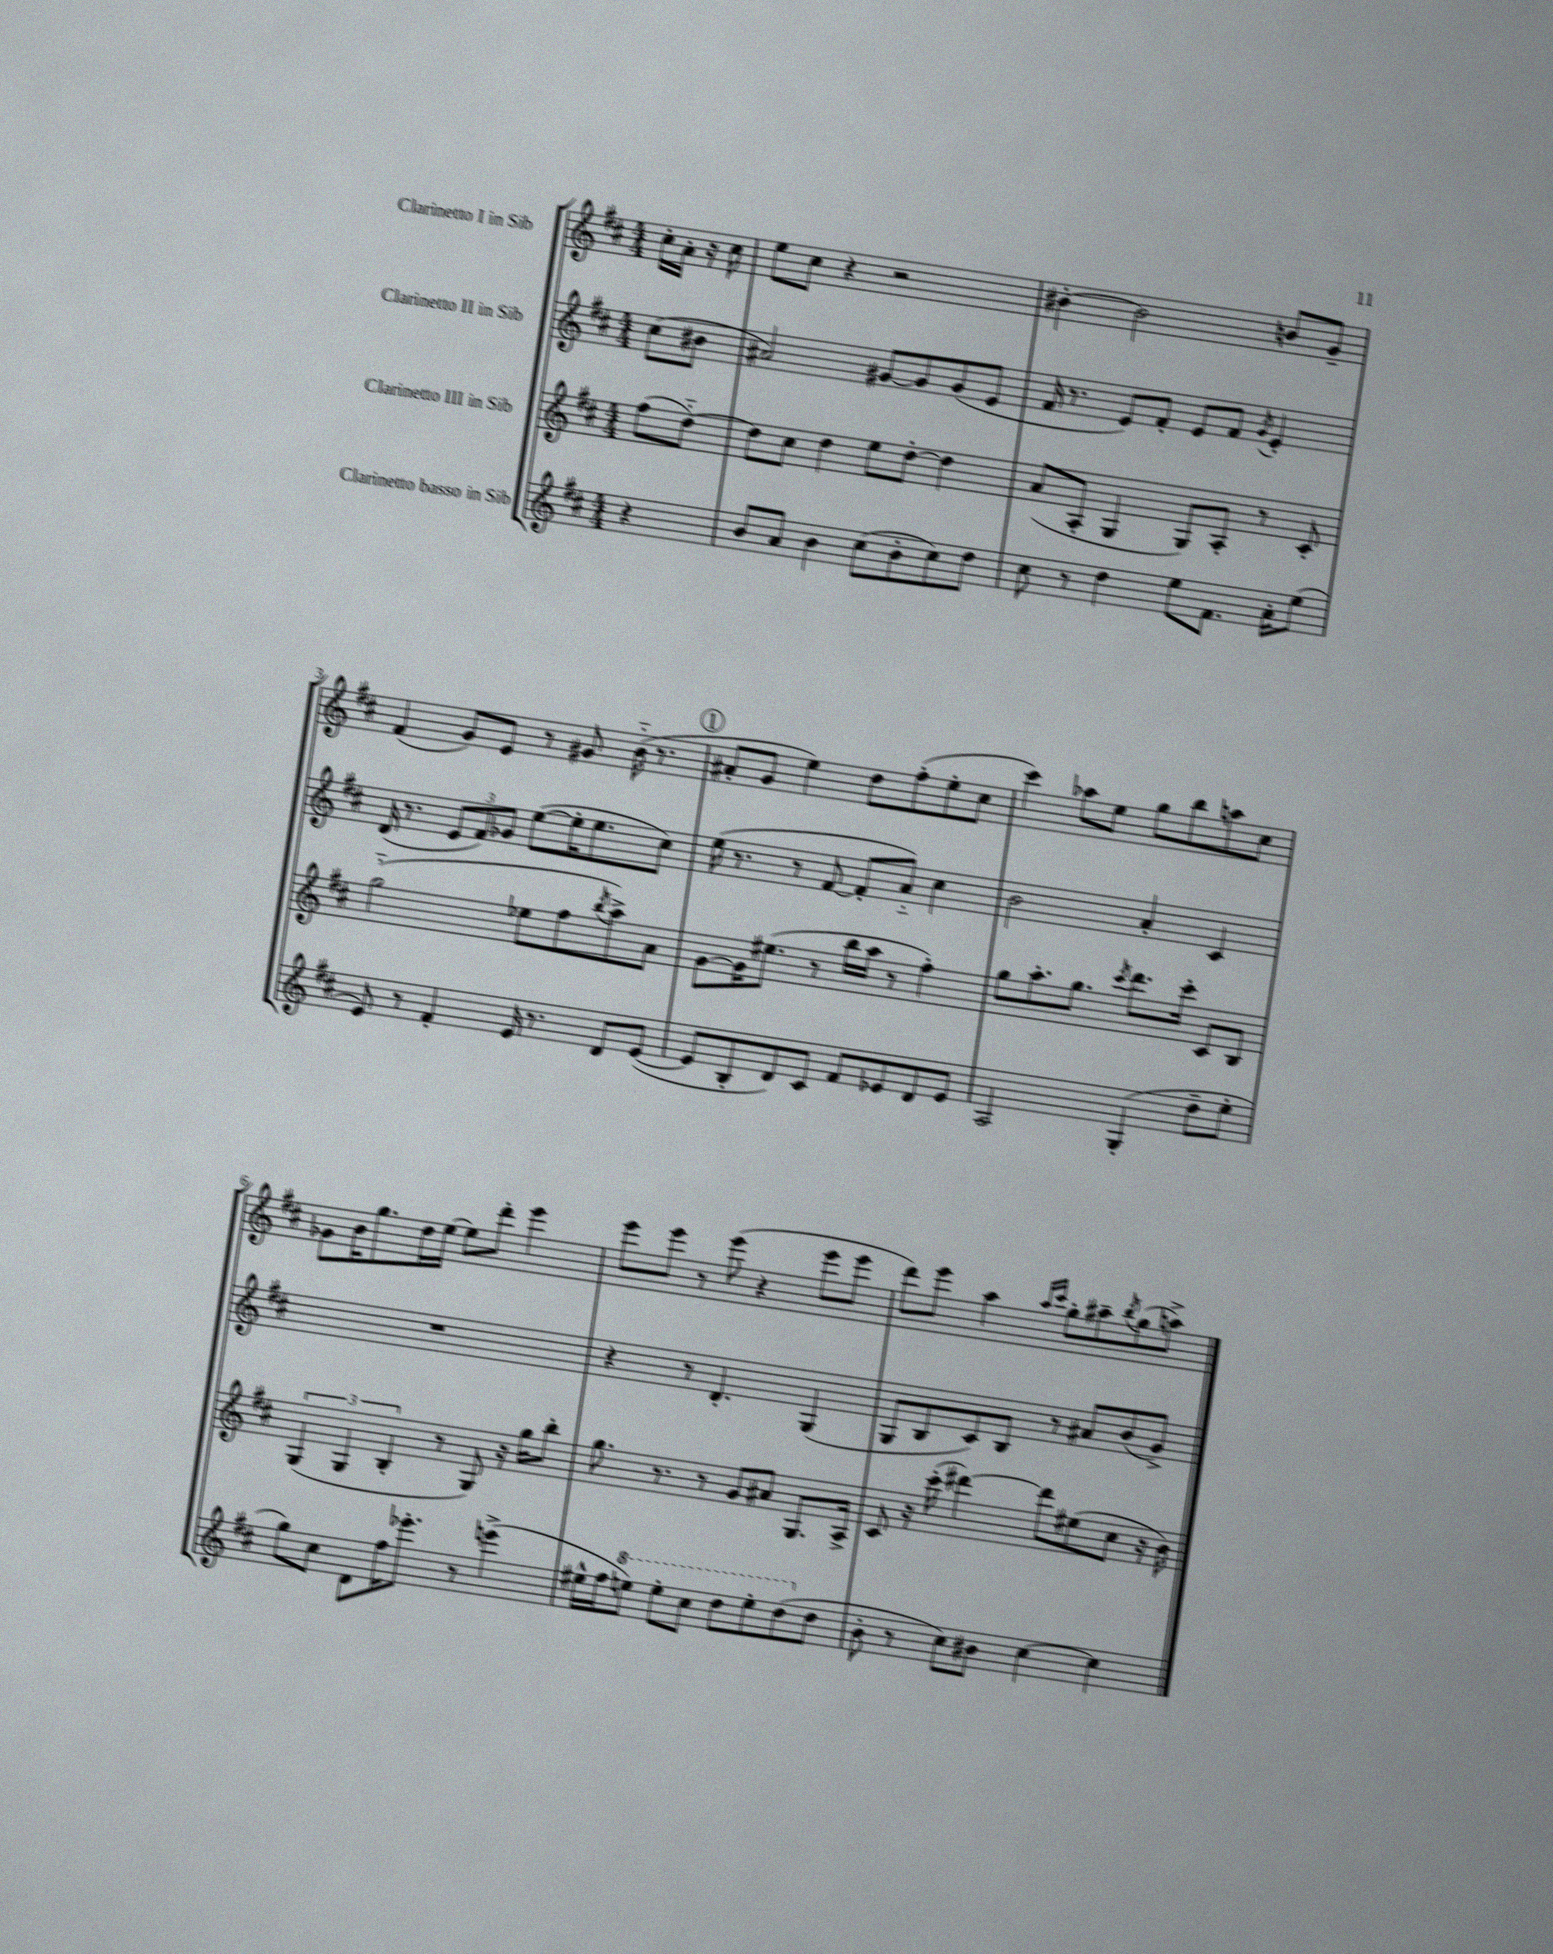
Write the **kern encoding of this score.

**kern	**kern	**kern	**kern
*staff4	*staff3	*staff2	*staff1
*clefG2	*clefG2	*clefG2	*clefG2
*k[f#c#]	*k[f#c#]	*k[f#c#]	*k[f#c#]
*M4/4	*M4/4	*M4/4	*M4/4
4r	(8ff#	(8cc#	16cc#'
.	.	.	16a'
.	[8dd'~)	8b#	16r
.	.	.	16cc#
=	=	=	=
8b	8dd]	2a#)	8ee
8a	8cc#	.	8cc#
4b	4dd	.	4r
(8cc#	8ee	[8g#	2r
8b'	[8dd'	8g#]	.
8cc#)	4dd]	(8g#	.
8dd	.	8e	.
=	=	=	=
8cc#	(8a	16f#	[4b#'
.	.	8.r	.
8r	8A'	.	.
4dd	4G	8e)	2b#]
.	.	8f#'	.
8ee	8G)	8e	.
8.f#	8A'	8f#	.
.	.	8qg	.
.	8r	4e'	8b
16a'	.	.	.
(8ee	8c#'	.	8g~
=	=	=	=
8e)	(2gg'~	(16d	(4f#
.	.	8.r	.
8r	.	.	.
4f#'	.	12e	8g)
.	.	12f#)	.
.	.	.	8e
.	.	12g-	.
16e	8ee-	([8ee	8r
8.r	.	.	.
.	8ff#	16ee']	8g#
.	.	8.ee	.
.	8qbb	.	.
8d	8aa^)	.	(16b'~
.	.	.	8.r
([8e	8a	8cc#)	.
=	=	=	=
8e]	[8g	(16ee	8a#'
.	.	8.r	.
8B'	16g]	.	8g
.	(8.ee#	.	.
8d)	.	8r	4ee)
8c#	8r	[8f#	.
8f#	16bb	8f#']	8dd
.	16aa	.	.
8e-	8r	8a'~)	(8ff#'
8d	4ff#')	4cc#	8ee'
8e-	.	.	8cc#
=	=	=	=
2A	8gg	2b	4ccc#)
.	8.aa'	.	.
.	.	.	8aa-
.	8.gg	.	.
.	.	.	8ee
.	8qccc#	.	.
(4G'	8.ddd	4a'	8gg
.	.	.	8bb
.	16ccc#'	.	.
8dd~	8c#	4c#	8aa
8ee'	8B	.	8cc#
=	=	=	=
8gg)	(6G	1r	8g-
8cc#	.	.	16b
.	6G	.	.
.	.	.	8.gg
8d	.	.	.
.	6B'	.	.
16ff#	.	.	16dd
8.eee-'	.	.	[16ee
.	8r	.	8ee]
8r	8G)	.	8ddd'
(4eee^	16r	.	4eee
.	16gg	.	.
.	8bb'	.	.
=	=	=	=
16ee#^^	8.gg	4r	8eee
16ff#	.	.	.
8eee)	.	.	8eee
.	8.r	.	.
8eee'	.	8r	8r
8ccc#	8r	4.d'	(8eee
8ddd	8g	.	4r
8eee'	8a#	.	.
(8ddd	8.G	(4G	8eee
8dd	.	.	8eee
.	16A^	.	.
=	=	=	=
8b'	8c#	8G	8ddd)
8r	16r	8B	8eee
.	(16ccc#'	.	.
8cc#)	[4ddd#)	8c#)	4aa
8b#	.	8B	.
.	.	.	16qqaa
.	.	.	16qqccc#
[4cc#	8ddd#]	8r	8gg'
.	(8ee#	8a#	8aa#~
.	.	.	8qbb
4cc#]	8cc#	(8b	(8gg
.	16r	8g^)	8aa^)
.	16b)	.	.
==	==	==	==
*-	*-	*-	*-
